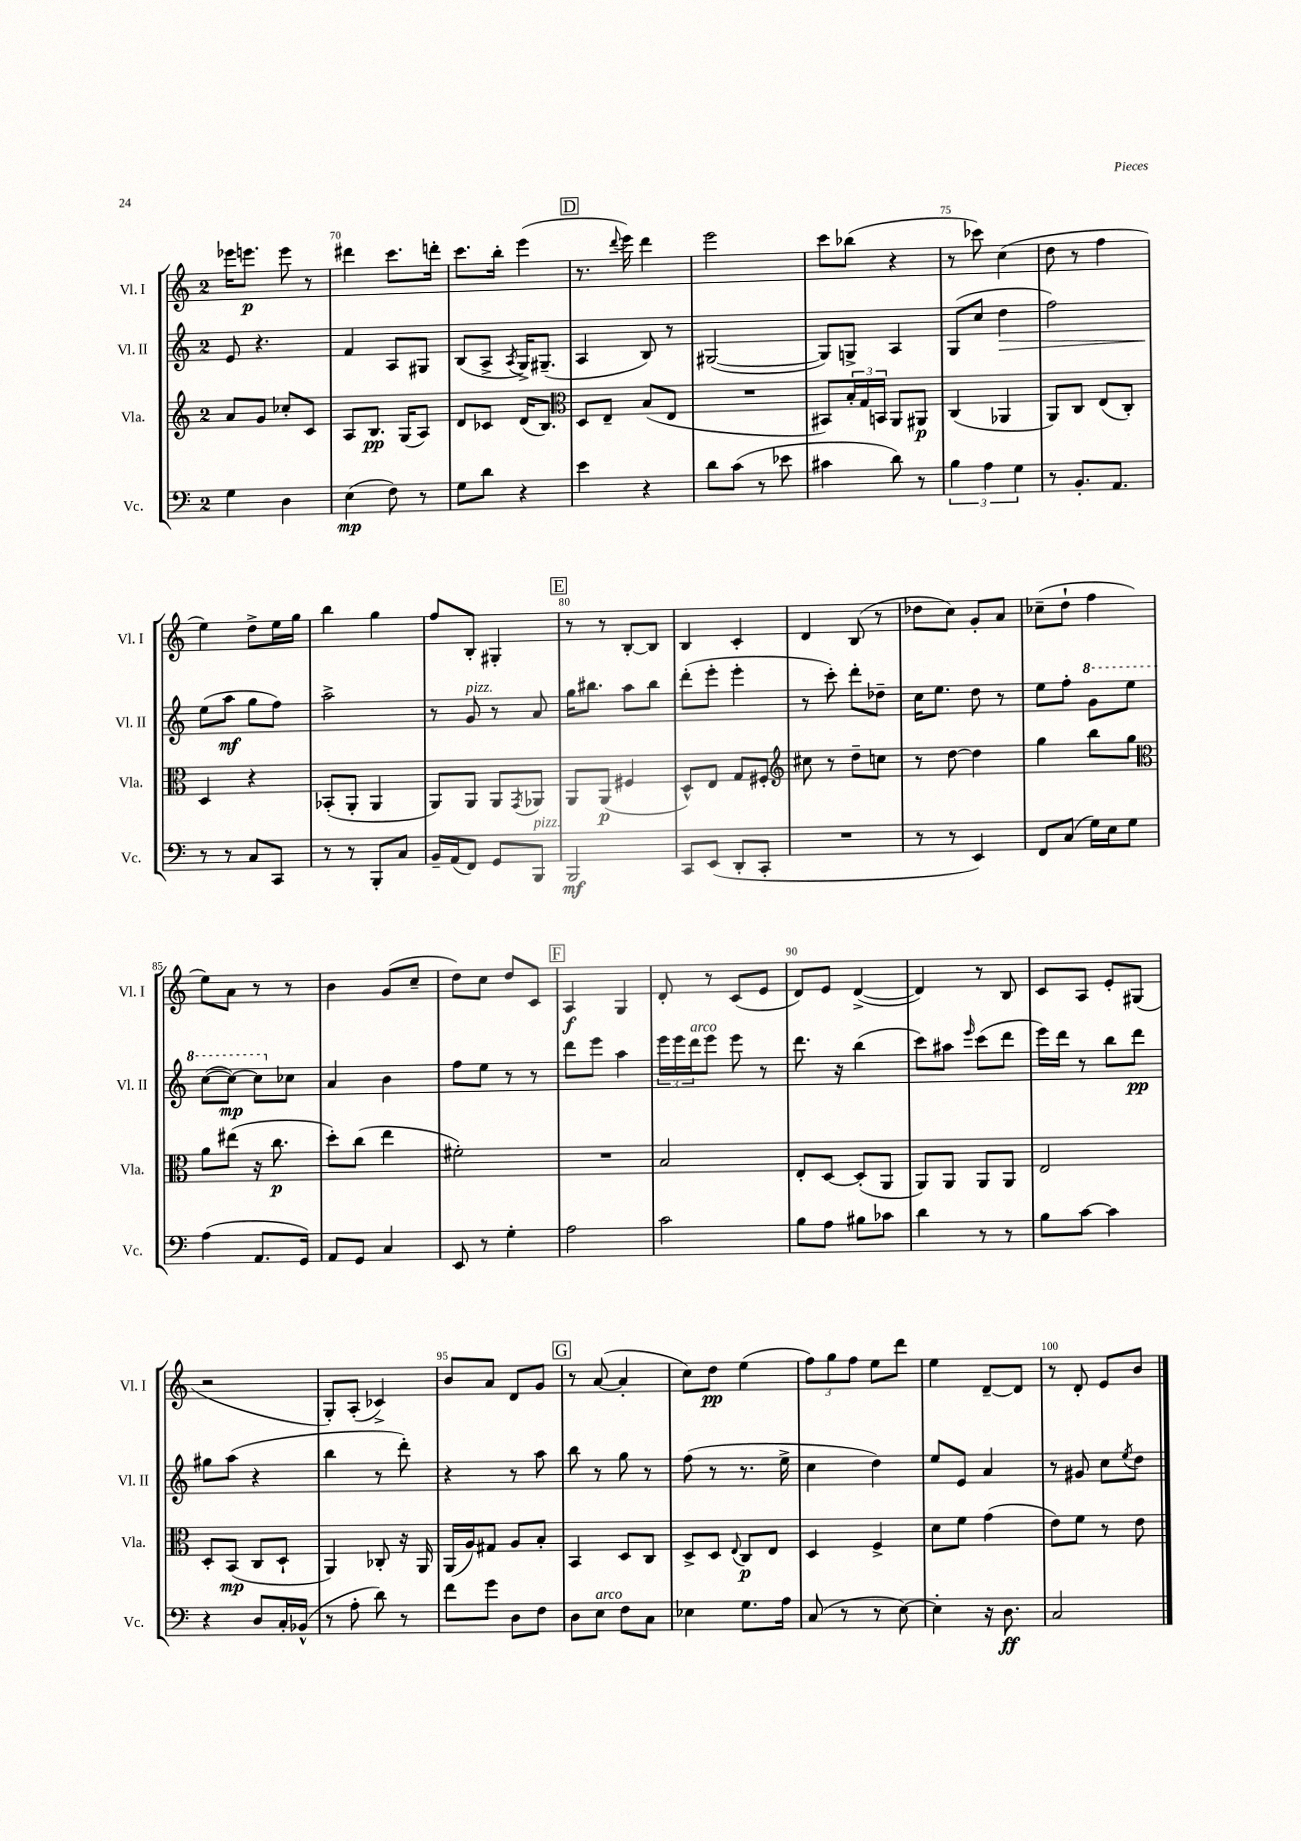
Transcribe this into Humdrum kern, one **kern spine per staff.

**kern	**kern	**kern	**kern
*staff4	*staff3	*staff2	*staff1
*clefF4	*clefG2	*clefG2	*clefG2
*k[]	*k[]	*k[]	*k[]
*M2/4	*M2/4	*M2/4	*M2/4
4G\	8a/L	8e/	16eee-\LK
.	.	.	8.eee\J
.	8g/J	4.r	.
4D\	8cc-'/L	.	8eee\
.	8c/J	.	8r
=	=	=	=
(4E\	8A/L	4f/	4ddd#\
.	8.B/J	.	.
8F\)	.	8A/L	8.ccc\L
.	(16G/LK	.	.
8r	8A/J)	8G#/J	.
.	.	.	16ddd'\Jk
=	=	=	=
8G\L	8d/L	(8B/L	8.ccc\L
8d\J	8c-/J	8A^/J	.
.	.	.	16bb'\Jk
.	.	8qA/	.
4r	(16d/LK	16G^/LK)	(4eee\
.	8.B/J)	(8.G#~/J	.
=	=	=	=
*	*clefC3	*	*
4e\	8D/L	4A/	8.r
.	8E~/J	.	.
.	.	.	8qqddd/
.	.	.	16eee\)
4r	(8B/L	8B/)	4ddd\
.	8E/J	8r	.
=	=	=	=
8d\L	2r	([2G#/	2eee\
(8c\J	.	.	.
8r	.	.	.
8e-\	.	.	.
=	=	=	=
4c#\	8BB#/L)	8G#/]L)	8ccc\L
.	24B'/L	8G^/J	(8bb-\J
.	24G/	.	.
.	24BB/JJ	.	.
8d\)	8AA/L	4A/	4r
8r	8AA#/J	.	.
=	=	=	=
6B\	(4C/	(8G/L	8r
.	.	8cc/J	8ccc-\)
6A\	.	.	.
.	4AA-/	4dd\	(4cc\
6G\	.	.	.
=	=	=	=
8r	8AA/L)	2ff\)	8dd\
8.BB'/L	8C/J	.	8r
.	(8E/L	.	4ff\
8.AA/J	.	.	.
.	8C'/J)	.	.
=	=	=	=
8r	4D/	(8ee\L	4ee\)
8r	.	8aa\J	.
8C/L	4r	8gg\L	8dd^\L
8CC/J	.	8ff\J)	16ee\L
.	.	.	16gg\JJ
=	=	=	=
8r	(8BB-'/L	2aa^\	4bb\
8r	8AA'/J	.	.
8BBB'/L	4AA/	.	4gg\
8C/J	.	.	.
=	=	=	=
16BB~/LL	8AA/L)	8r	8ff/L
(16AA/J	.	.	.
8FF/J)	8AA/J	8g/	8B'/J
8GG/L	8AA/L	8r	4G#'/
.	8qGG/	.	.
8BBB/J	8AA-/J	8a/	.
=	=	=	=
2BBB/	8AA/L	16gg\LK	8r
.	.	8.bb#\J	.
.	(8AA/J	.	8r
.	4F#/	8aa\L	[8B'/L
.	.	8bb#\J	8B/]J
=	=	=	=
8CC/L	8D^^/L)	(8ddd'\L	4B/
(8EE/J	8E/J	8eee'\J	.
8DD'/L	8G/L	4eee'\	4c'/
8CC'/J	8F#'/J	.	.
=	=	=	=
*	*clefG2	*	*
2r	8cc#\	8r	4d/
.	8r	8ccc'\)	.
.	8dd~\L	8ddd'\L	(8B/
.	8cc\J	8dd-~\J	8r
=	=	=	=
8r	8r	16cc\LK	8dd-\L
.	.	8.ee\J	.
8r	[8dd\	.	8cc\J)
4EE/)	4dd\]	8dd\	8g'/L
.	.	8r	8a/J
=	=	=	=
8FF/L	4gg\	8ee\L	(8cc-~\L
(8C/J	.	8ff'\J	8dd`\J
16G\LL)	8bb\L	8gg\L	4ff\
16E\J	.	.	.
8G\J	8gg\J	8eee\J	.
=	=	=	=
*	*clefC3	*	*
(4A\	8a\L	([8ccc\L	8ee\L)
.	(8ee#\J	8ccc\_J)	8a\J
8.AA/L	16r	8ccc\]L	8r
.	8.cc\	.	.
.	.	8cc-\J	8r
16GG/Jk)	.	.	.
=	=	=	=
8AA/L	8dd'\L)	4a/	4b\
8GG/J	(8cc\J	.	.
4C/	4ee\	4b\	(8g/L
.	.	.	8cc~/J
=	=	=	=
8EE/	2f#'\)	8ff\L	8dd\L)
8r	.	8ee\J	8cc\J
4G'\	.	8r	8dd/L
.	.	8r	8c/J
=	=	=	=
2A\	2r	8ddd\L	4A/
.	.	8eee\J	.
.	.	4aa\	4G/
=	=	=	=
2c\	2B/	24eee\LL	8d'/
.	.	24eee\	.
.	.	24ddd\J	.
.	.	8eee\J	8r
.	.	8eee\	(8c/L
.	.	8r	8e/J
=	=	=	=
8B\L	8E'/L	8.ddd\	8d/L)
8A\J	[8D/J	.	8e/J
.	.	16r	.
8B#\L	(8D'/]L	(4bb\	([4d^/
8c-\J	8AA/J	.	.
=	=	=	=
4d\	8AA/L)	8ccc\L)	4d/])
.	8AA/J	8aa#\J	.
.	.	16qqeee/	.
8r	8AA/L	(8ccc\L	8r
8r	8AA/J	8ddd\J	8B/
=	=	=	=
8B\L	2E/	16eee\LL)	8c/L
.	.	16ddd\JJ	.
[8c\J	.	8r	8A/J
4c\]	.	8bb\L	8e'/L
.	.	8ddd\J	(8G#/J
=	=	=	=
4r	8D'/L	8gg#\L	2r
.	(8BB/J	(8aa\J	.
8D/L	8C/L	4r	.
16C'/L	8D`/J	.	.
(16BB-^^/JJ	.	.	.
=	=	=	=
8r	4AA/)	4bb\	8G'/L)
8A'\	.	.	(8A'/J
8d\)	8C-'/	8r	4c-^/)
8r	16r	8ddd'\)	.
.	16AA/	.	.
=	=	=	=
8f\L	(16AA/LL	4r	8b/L
.	16A/J)	.	.
8g\J	8G#/J	.	8a/J
8D\L	8A/L	8r	8d/L
8F\J	8B'/J	8aa\	8g/J
=	=	=	=
8D\L	4BB/	8bb\	8r
8E\J	.	8r	([8a/
8F\L	8D/L	8gg\	4a'/]
8C\J	8C/J	8r	.
=	=	=	=
4E-\	8D^/L	(8ff\	8cc\L)
.	8D/J	8r	8dd\J
.	8qqE/	.	.
8.G\L	8C/L	8.r	(4ee\
.	8E/J	.	.
16A\Jk	.	16ee^\	.
=	=	=	=
(8C/	4D/	4cc\	12ff\L)
.	.	.	12gg\
8r	.	.	.
.	.	.	12ff\J
8r	4F^/	4dd\)	8ee\L
[8E\)	.	.	8ddd\J
=	=	=	=
4E'\]	8d\L	8ee/L	4ee\
.	8f\J	8e/J	.
16r	(4g\	4a/	[8d~/L
8.D\	.	.	.
.	.	.	8d/]J
=	=	=	=
2C/	8e\L)	8r	8r
.	8f\J	8g#/	8d'/
.	8r	8cc\L	8e/L
.	.	8qee/	.
.	8e\	8dd\J	8b/J
==	==	==	==
*-	*-	*-	*-
